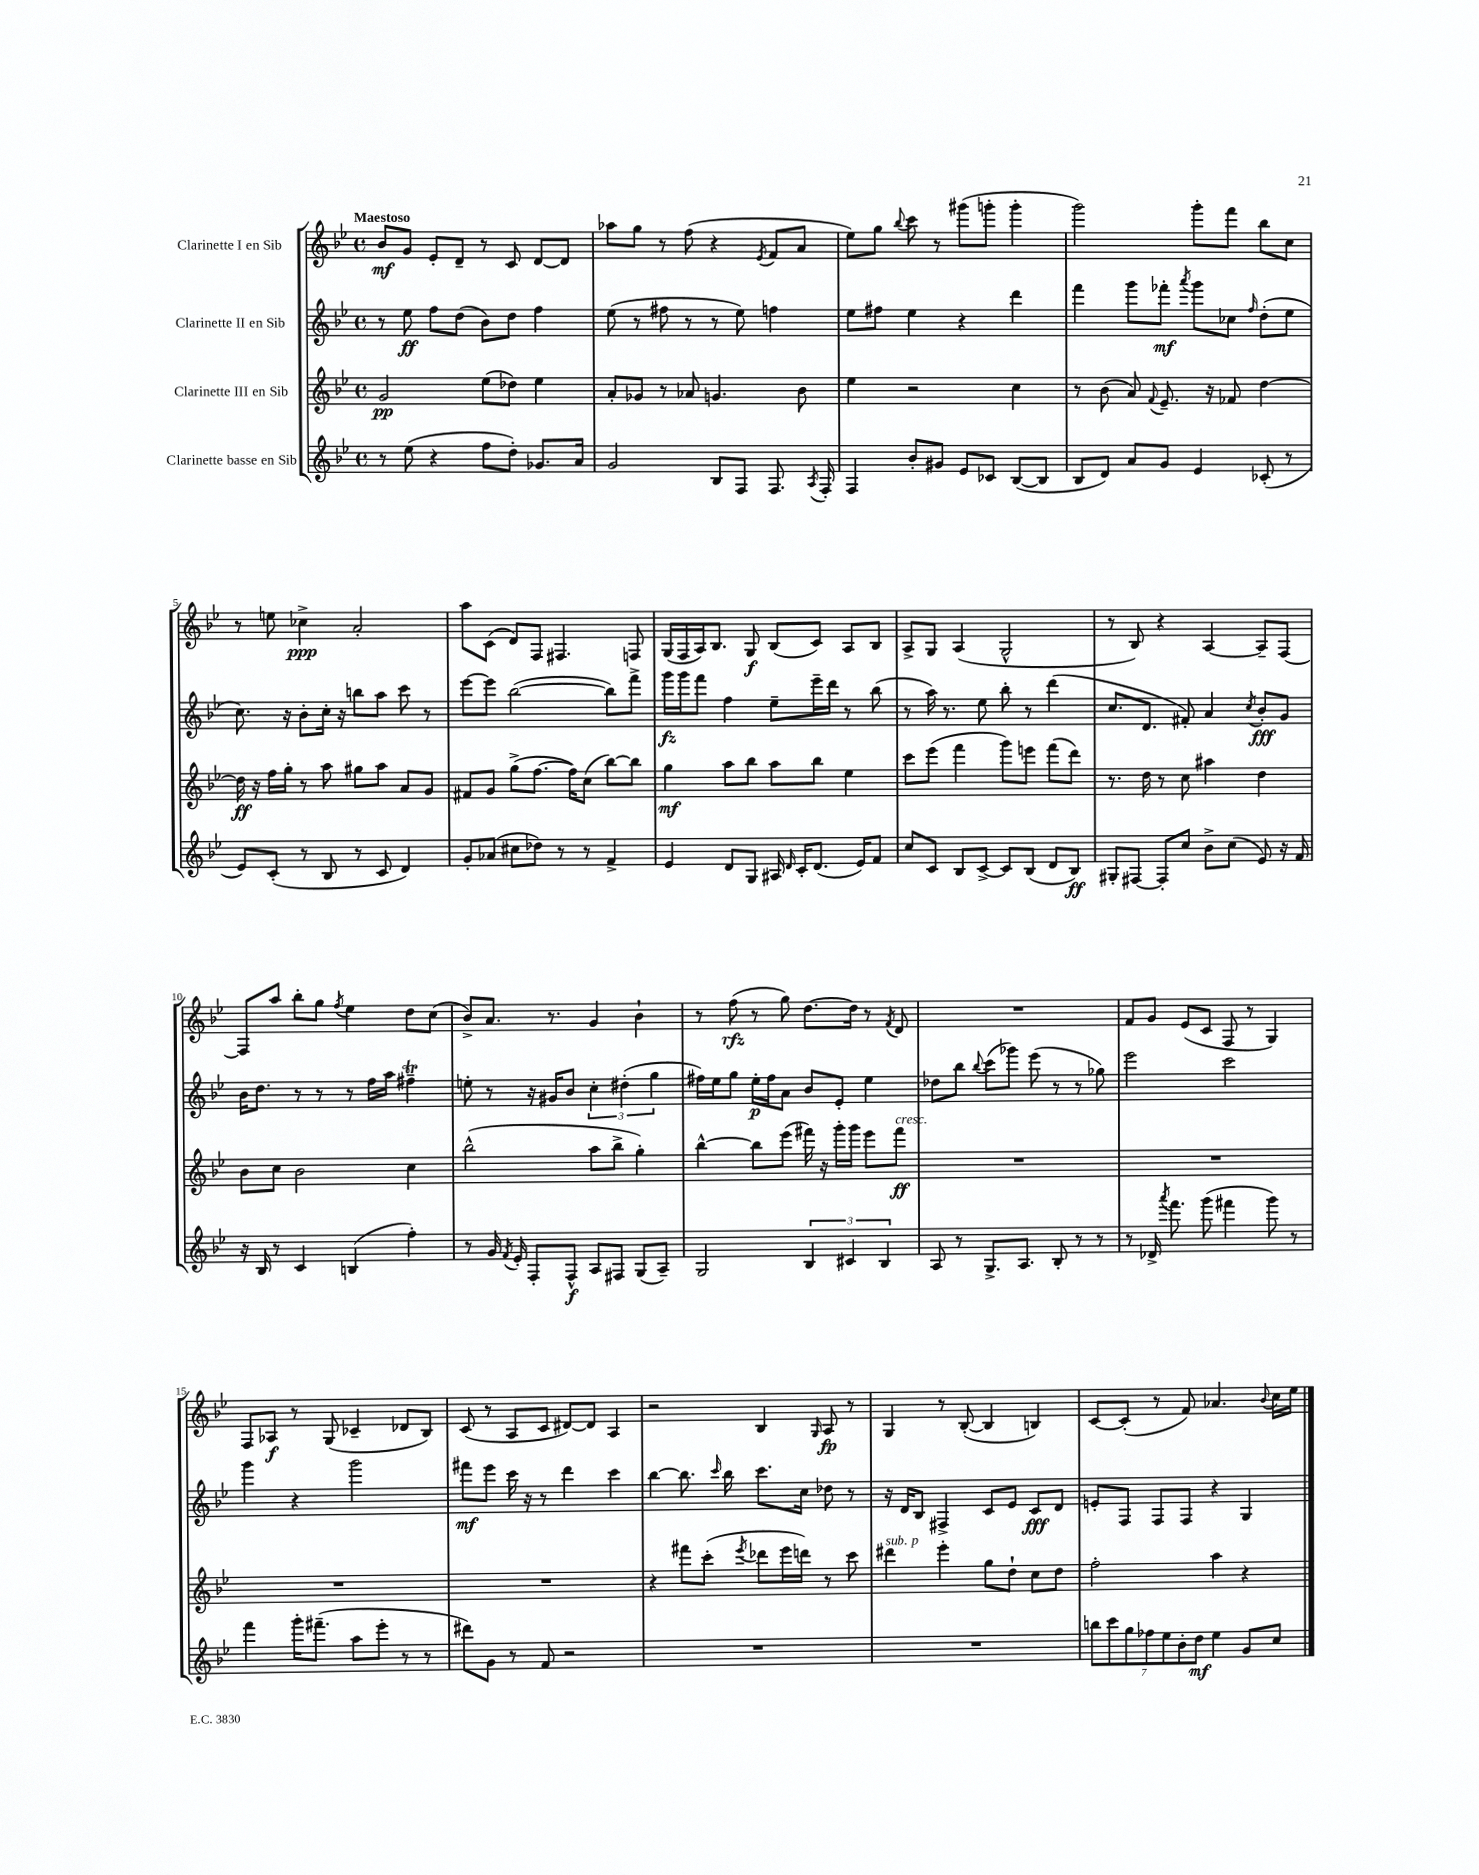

**kern	**dynam	**kern	**dynam	**kern	**dynam	**kern	**dynam
*part4	*part4	*part3	*part3	*part2	*part2	*part1	*part1
*staff4	*staff4	*staff3	*staff3	*staff2	*staff2	*staff1	*staff1
*I"Clarinette basse en Sib	*	*I"Clarinette III en Sib	*	*I"Clarinette II en Sib	*	*I"Clarinette I en Sib	*
*clefG2	*	*clefG2	*	*clefG2	*	*clefG2	*
*k[b-e-]	*	*k[b-e-]	*	*k[b-e-]	*	*k[b-e-]	*
*M4/4	*	*M4/4	*	*M4/4	*	*M4/4	*
*met(c)	*	*met(c)	*	*met(c)	*	*met(c)	*
=1	=1	=1	=1	=1	=1	=1	=1
!	!	!	!	!	!	!LO:TX:a:B:t=Maestoso	!
8r	.	2g/	pp	8r	.	8b-/L	mf
(8ee-\	.	.	.	8ee-\	ff	8g/J	.
4r	.	.	.	8ff\L	.	8e-'/L	.
.	.	.	.	(8dd\J	.	8d~/J	.
8ff\L	.	(8ee-\L	.	8b-\L)	.	8r	.
8dd'\J)	.	8dd-X\J)	.	8dd\J	.	8c/	.
8.g-X/L	.	4ee-\	.	4ff\	.	[8d/L	.
.	.	.	.	.	.	8d/J]	.
16a/Jk	.	.	.	.	.	.	.
=2	=2	=2	=2	=2	=2	=2	=2
2g/	.	8a'/L	.	(8ee-\	.	8aa-X\L	.
.	.	8g-X/J	.	8r	.	8gg\J	.
.	.	8r	.	8ff#X\	.	8r	.
.	.	8a-X/	.	8r	.	(8ff\	.
8B-/L	.	4.gn/	.	8r	.	4r	.
8F/J	.	.	.	8ee-\)	.	.	.
.	.	.	.	.	.	8qe-/	.
8.F/	.	.	.	4ffn\	.	8f/L	.
.	.	8b-\	.	.	.	8a/J	.
8qA/	.	.	.	.	.	.	.
16F'/	.	.	.	.	.	.	.
=3	=3	=3	=3	=3	=3	=3	=3
4F/	.	4ee-\	.	8ee-\L	.	8ee-\L)	.
.	.	.	.	8ff#X\J	.	8gg\J	.
.	.	.	.	.	.	8qqbb-/	.
8b-'/L	.	2r	.	4ee-\	.	8ccc\	.
8g#X/J	.	.	.	.	.	8r	.
8e-/L	.	.	.	4r	.	(8ggg#X\L	.
8c-X/J	.	.	.	.	.	8gggn'\J	.
([8B-/L	.	4cc\	.	4ddd\	.	4ggg'\	.
8B-/J]	.	.	.	.	.	.	.
=4	=4	=4	=4	=4	=4	=4	=4
8B-/L	.	8r	.	4fff\	.	2ggg\)	.
8d/J)	.	(8b-\	.	.	.	.	.
8a/L	.	8a/)	.	8ggg\L	.	.	.
.	.	8qqf/	.	.	.	.	.
8g/J	.	8.e-~/	.	8fff-X'\J	mf	.	.
.	.	.	.	8qaaa/	.	.	.
4e-/	.	.	.	8ggg\L	.	8ggg'\L	.
.	.	16r	.	.	.	.	.
.	.	8f-X/	.	8cc-X\J	.	8fff\J	.
.	.	.	.	16qqff/	.	.	.
(8c-X'/	.	[4dd\	.	(8dd'\L	.	8bb-\L	.
8r	.	.	.	8ee-\J	.	8cc\J	.
!!LO:LB:g=z
=5	=5	=5	=5	=5	=5	=5	=5
8e-/L)	.	16dd\]	ff	8.cc\)	.	8r	.
.	.	16r	.	.	.	.	.
(8c'/J	.	16ff\LL	.	.	.	8een\	.
.	.	16gg'\JJ	.	16r	.	.	.
8r	.	8r	.	8b-'\L	.	4cc-X^\	ppp
8B-/	.	8aa\	.	16cc'\Jk	.	.	.
.	.	.	.	16r	.	.	.
8r	.	8gg#X\L	.	8bbn\L	.	2a'/	.
8c/	.	8aa\J	.	8aa\J	.	.	.
4d/)	.	8a/L	.	8ccc\	.	.	.
.	.	8g/J	.	8r	.	.	.
=6	=6	=6	=6	=6	=6	=6	=6
8g'/L	.	8f#X/L	.	[8eee-\L	.	8aa\L	.
(8a-X/J	.	8g/J	.	8eee-\J]	.	(8c\J	.
8cc#X\L	.	(8gg^\L	.	([2bb-\	.	8d/L)	.
8dd-X\J)	.	[8.ff\J	.	.	.	8F/J	.
8r	.	.	.	.	.	4.F#X/	.
.	.	16ff\KL])	.	.	.	.	.
8r	.	(8cc\J	.	.	.	.	.
4f^/	.	[8bb-\L)	.	8bb-\L])	.	.	.
.	.	8bb-\J]	.	8fff^\J	.	8Fn/	.
=7	=7	=7	=7	=7	=7	=7	=7
4e-/	.	4gg\	mf	16ggg\LL	fz	(16G/LL	.
.	.	.	.	16ggg\J	.	16F/	.
.	.	.	.	8fff\J	.	16A/J)	.
.	.	.	.	.	.	8.B-/J	.
8d/L	.	8aa\L	.	4ff\	.	.	.
8G/J	.	8bb-\J	.	.	.	8G/	f
16A#X/	.	8aa\L	.	8ee-~\L	.	(8B-/L	.
16qqd/	.	.	.	.	.	.	.
16c'/KL	.	.	.	.	.	.	.
(8.d/J	.	8bb-\J	.	16eee-~\L	.	8c/J)	.
.	.	.	.	16ddd\JJ	.	.	.
.	.	4ee-\	.	8r	.	8A/L	.
16e-/KL)	.	.	.	.	.	.	.
8f/J	.	.	.	(8bb-\	.	8B-/J	.
=8	=8	=8	=8	=8	=8	=8	=8
8cc/L	.	8ccc\L	.	8r	.	8A^/L	.
8c/J	.	(8eee-\J	.	16aa\)	.	8G/J	.
.	.	.	.	8.r	.	.	.
8B-/L	.	4fff\	.	.	.	(4A/	.
[8c^/J	.	.	.	8ee-\	.	.	.
8c/L]	.	8ggg\L)	.	8bb-'\	.	2G^^/	.
(8B-/J	.	8eeen\J	.	8r	.	.	.
8d/L	.	(8fff\L	.	(4ddd\	.	.	.
8B-/J)	ff	8ddd\J)	.	.	.	.	.
=9	=9	=9	=9	=9	=9	=9	=9
8G#X'/L	.	8.r	.	8.cc/L	.	8r	.
[8F#X/J	.	.	.	.	.	8B-/)	.
.	.	16dd\	.	8.d/J	.	.	.
8F#'/L]	.	8r	.	.	.	4r	.
8cc/J	.	8cc\	.	8f#X'/)	.	.	.
8b-^\L	.	4aa#X\	.	4a/	.	[4A/	.
(8cc\J	.	.	.	.	.	.	.
.	.	.	.	8qcc/	.	.	.
8e-/)	.	4dd\	.	8b-'/L	fff	8A~/L]	.
16r	.	.	.	8g/J	.	[8F/J	.
16f/	.	.	.	.	.	.	.
!!LO:LB:g=z
=10	=10	=10	=10	=10	=10	=10	=10
16r	.	8b-\L	.	16b-\KL	.	8F/L]	.
16B-/	.	.	.	8.dd\J	.	.	.
8r	.	8cc\J	.	.	.	8aa/J	.
4c/	.	2b-\	.	8r	.	8bb-'\L	.
.	.	.	.	8r	.	8gg\J	.
.	.	.	.	.	.	8qff/	.
(4Bn/	.	.	.	8r	.	4ee-\	.
.	.	.	.	16ff\LL	.	.	.
.	.	.	.	16aa\JJ	.	.	.
4ff'\)	.	4cc\	.	4ff#Xt~\	.	8dd\L	.
.	.	.	.	.	.	(8cc\J	.
=11	=11	=11	=11	=11	=11	=11	=11
8r	.	(2bb-^^\	.	8een'\	.	8b-^/L)	.
16g/	.	.	.	8r	.	8.a/J	.
8qf/	.	.	.	.	.	.	.
16e-'/	.	.	.	.	.	.	.
8F'/L	.	.	.	16r	.	.	.
.	.	.	.	16g#X/KL	.	8.r	.
8F^^/J	f	.	.	8b-/J	.	.	.
8A/L	.	8aa\L	.	6cc'\	.	4g/	.
8F#X/J	.	8bb-^\J	.	.	.	.	.
.	.	.	.	(6dd#X'\	.	.	.
(8G/L	.	4gg'\)	.	.	.	4b-`\	.
.	.	.	.	6gg\	.	.	.
8A~/J)	.	.	.	.	.	.	.
=12	=12	=12	=12	=12	=12	=12	=12
2G/	.	[4bb-^^\	.	16ff#X\LL)	.	8r	.
.	.	.	.	16ee-\J	.	.	.
.	.	.	.	8gg\J	.	(8ff\	rfz
.	.	8bb-\L]	.	16ee-'\LL	p	8r	.
.	.	.	.	16ff#\J	.	.	.
.	.	(8eee-\J	.	8a\J	.	8gg\)	.
6B-/	.	16fff#X\)	.	8b-/L	.	[8.dd\L	.
.	.	16r	.	.	.	.	.
.	.	16ggg'\LL	.	8e-'/J	.	.	.
6c#X/	.	.	.	.	.	.	.
.	.	16ggg\JJ	.	.	.	16dd\Jk]	.
.	.	8eee-\L	.	4ee-\	.	8r	.
6B-/	.	.	.	.	.	.	.
.	.	.	.	.	.	8qf/	.
!	!	!LO:TX:a:i:t=cresc.	!	!	!	!	!
.	.	8fff#\J	ff	.	.	8d/	.
=13	=13	=13	=13	=13	=13	=13	=13
8A/	.	1r	.	8dd-X\L	.	1r	.
8r	.	.	.	8bb-\J	.	.	.
.	.	.	.	8qqbb-/	.	.	.
8.G^/L	.	.	.	(8ccc\L	.	.	.
.	.	.	.	8ggg-X\J)	.	.	.
8.A/J	.	.	.	.	.	.	.
.	.	.	.	(8eee-\	.	.	.
8B-'/	.	.	.	8r	.	.	.
8r	.	.	.	8r	.	.	.
8r	.	.	.	8gg-X\)	.	.	.
=14	=14	=14	=14	=14	=14	=14	=14
8r	.	1r	.	2eee-\	.	8f/L	.
16d-X^/	.	.	.	.	.	8g/J	.
8qaaa/	.	.	.	.	.	.	.
8.fff\	.	.	.	.	.	.	.
.	.	.	.	.	.	(8e-/L	.
(8ggg\	.	.	.	.	.	8c/J	.
4fff#X\	.	.	.	2ccc\	.	8F/	.
.	.	.	.	.	.	8r	.
8ggg\)	.	.	.	.	.	4G/)	.
8r	.	.	.	.	.	.	.
!!LO:LB:g=z
=15	=15	=15	=15	=15	=15	=15	=15
4fff\	.	1r	.	4ggg\	.	8F/L	.
.	.	.	.	.	.	8A-X/J	f
16ggg'\KL	.	.	.	4r	.	8r	.
(8.fff#X~\J	.	.	.	.	.	.	.
.	.	.	.	.	.	(8G/	.
8aa\L	.	.	.	2ggg\	.	4c-X~/	.
8eee-'\J	.	.	.	.	.	.	.
8r	.	.	.	.	.	8d-X/L	.
8r	.	.	.	.	.	8B-/J)	.
=16	=16	=16	=16	=16	=16	=16	=16
8ddd#X\L)	.	1r	.	8fff#X\L	mf	(8c/	.
8g\J	.	.	.	8eee-\J	.	8r	.
8r	.	.	.	16ccc\	.	8A/L	.
.	.	.	.	16r	.	.	.
8f/	.	.	.	8r	.	8c/J	.
2r	.	.	.	4ddd\	.	[8d#X/L)	.
.	.	.	.	.	.	8d#/J]	.
.	.	.	.	4ccc\	.	4A/	.
=17	=17	=17	=17	=17	=17	=17	=17
1r	.	4r	.	[4bb-\	.	2r	.
.	.	8fff#X\L	.	8.bb-\]	.	.	.
.	.	(8ccc'\J	.	.	.	.	.
.	.	.	.	16qqccc/	.	.	.
.	.	.	.	16bb-\	.	.	.
.	.	8qeee-/	.	.	.	.	.
.	.	8ddd-X\L	.	8.ccc\L	.	4B-/	.
.	.	16eee-\L	.	.	.	.	.
.	.	16dddn\JJ)	.	16cc\Jk	.	.	.
.	.	.	.	.	.	16qqG/	.
.	.	8r	.	8dd-X\	.	8A/	fp
.	.	8ccc\	.	8r	.	8r	.
=18	=18	=18	=18	=18	=18	=18	=18
!	!	!LO:TX:a:i:t=sub. p	!	!	!	!	!
1r	.	4ddd#X\	.	16r	.	4G/	.
.	.	.	.	16d/KL	.	.	.
.	.	.	.	8B-/J	.	.	.
.	.	4eee-'\	.	4F#X^/	.	8r	.
.	.	.	.	.	.	([8B-'/	.
.	.	8gg\L	.	8c/L	.	4B-/]	.
.	.	8dd`\J	.	8e-/J	.	.	.
.	.	8cc\L	.	8c/L	fff	4Bn/)	.
.	.	8dd\J	.	8d/J	.	.	.
=19	=19	=19	=19	=19	=19	=19	=19
14bbn\L	.	2ff'\	.	8en'/L	.	[8c/L	.
14ccc\	.	.	.	.	.	.	.
.	.	.	.	8F/J	.	(8c'/J]	.
14gg\	.	.	.	.	.	.	.
14ff-X\	.	.	.	.	.	.	.
.	.	.	.	8F/L	.	8r	.
14ee-\	.	.	.	.	.	.	.
14b-'\	.	.	.	.	.	.	.
.	.	.	.	8F/J	.	8f/)	.
14dd\J	mf	.	.	.	.	.	.
4ee-\	.	4aa\	.	4r	.	4.a-X/	.
8g/L	.	4r	.	4G/	.	.	.
.	.	.	.	.	.	8qqb-/	.
8cc/J	.	.	.	.	.	16cc\LL	.
.	.	.	.	.	.	16ee-\JJ	.
==	==	==	==	==	==	==	==
*-	*-	*-	*-	*-	*-	*-	*-
